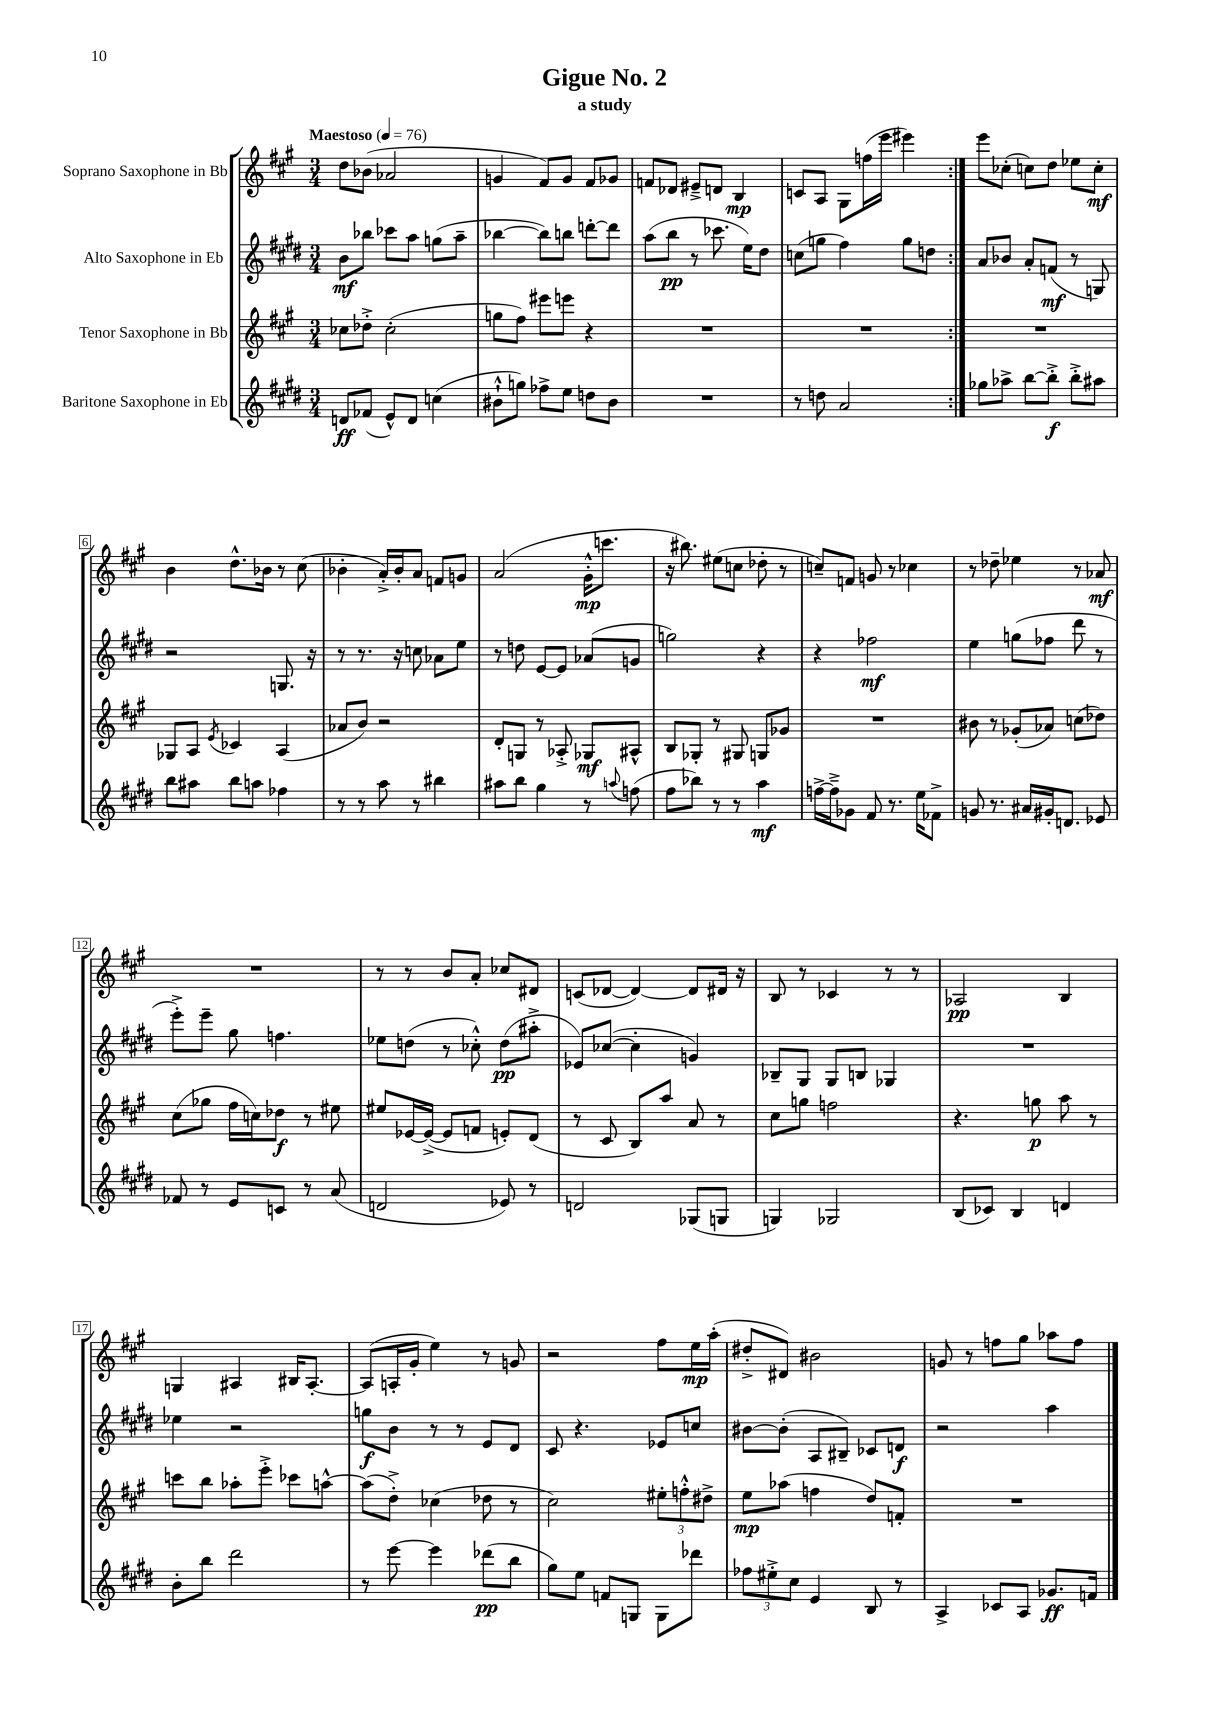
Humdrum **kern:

**kern	**kern	**kern	**kern
*staff4	*staff3	*staff2	*staff1
*clefG2	*clefG2	*clefG2	*clefG2
*k[f#c#g#d#]	*k[f#c#g#]	*k[f#c#g#d#]	*k[f#c#g#]
*M3/4	*M3/4	*M3/4	*M3/4
*MM76	*MM76	*MM76	*MM76
8d	8cc-	8b	8dd
(8f-	8dd-'^	8bb-	(8b-
8e^^)	(2cc-'	8ccc-	2a-
8d	.	8aa	.
(4cc	.	(8gg	.
.	.	8aa~	.
=	=	=	=
8b#`^^	8gg	[4bb-	4g
8gg)	8ff#)	.	.
8ff-^	8eee#	8bb-])	8f#)
8ee	8eee	8bb	8g
8dd	4r	[8ddd'	8f#
8b#	.	8ddd]	8g-
=	=	=	=
2.r	2.r	(8aa	8f
.	.	8bb	8d-
.	.	8r	8e#~^
.	.	8.ccc-	8d
.	.	.	4B
.	.	16ee)	.
.	.	8dd#	.
=	=	=	=
8r	2.r	(8cc	8c
8dd	.	8gg	8A
2a	.	4ff#)	8G#
.	.	.	(16ff
.	.	.	16eee
.	.	8gg	4eee#)
.	.	8dd	.
=:|!	=:|!	=:|!	=:|!
8gg-	2.r	8a	8eee
8aa-^	.	8b-	(8cc-'
[8bb	.	8a'	8cc)
8bb'^]	.	(8f	8dd
8bb'^	.	8r	8ee-
8aa#	.	8G)	8cc'
=	=	=	=
8bb	8G-	2r	4b
8aa#	8A	.	.
.	8qe	.	.
8bb	4c-	.	8.dd^^
8aa	.	.	.
.	.	.	16b-
4ff-	(4A	8.G	8r
.	.	.	(8cc#
.	.	16r	.
=	=	=	=
8r	8a-	8r	4b-'
8r	8b)	8.r	.
8aa	2r	.	16a'^)
.	.	16r	16b-'
8r	.	8cc	8a
4bb#	.	8a-	8f
.	.	8ee	8g
=	=	=	=
8aa#	8d'	8r	(2a
8bb	8G	8dd	.
4gg#	8r	[8e	.
.	8A-'^	8e]	.
8r	8G-	(8a-	16g#'^^
.	.	.	8.ccc
8qqaa	.	.	.
(8ff	8A#^^	8g	.
=	=	=	=
8ff#	8B	2gg)	16r
.	.	.	8.bb#)
8bb-)	8G-'	.	.
8r	8r	.	(8ee#
8r	8G#	.	8cc
4aa	8G	4r	8dd-'
.	8g-	.	8r
=	=	=	=
[16ff^	2.r	4r	8cc~)
16ff~^]	.	.	.
8g-	.	.	8f
8f#	.	2ff-	8g
8.r	.	.	8r
.	.	.	4cc-
16ee	.	.	.
8f-^	.	.	.
=	=	=	=
8g	8b#	4ee	8r
8.r	8r	.	8dd-~
.	(8g-'	(8gg	4ee-
16a#	.	.	.
16g#'	8a-)	8ff-	.
8.d	.	.	.
.	(8cc	8ddd#	8r
8e-	8dd-)	8r	8a-
=	=	=	=
8f-	(8cc#	8eee'^)	2.r
8r	8gg-	8eee~	.
8e	16ff#	8gg#	.
.	16cc)	.	.
8c	8dd-	4.ff	.
8r	8r	.	.
(8a	8ee#	.	.
=	=	=	=
2d	8ee#	8ee-	8r
.	[16e-	(8dd	8r
.	(16e-^_	.	.
.	8e-]	8r	8b
.	8f	8cc-'^^)	8a'
8e-)	8e')	(8dd	8cc-
8r	(8d	8aa#'^	8d#
=	=	=	=
2d	8r	8e-)	(8c
.	8c#	([8cc-	[8d-
.	8B)	4cc-']	4d-_)
.	8aa	.	.
(8G-	8a	4g)	8d-]
8G	8r	.	16d#
.	.	.	16r
=	=	=	=
4G)	8cc#	8B-~	8B
.	8gg	8G#	8r
2G-	2ff	8G#	4c-
.	.	8B	.
.	.	4G-	8r
.	.	.	8r
=	=	=	=
(8B	4.r	2.r	2A-
8c-)	.	.	.
4B	.	.	.
.	8gg	.	.
4d	8aa	.	4B
.	8r	.	.
=	=	=	=
8b'	8ccc	4ee-	4G
8bb	8bb	.	.
2ddd#	8aa-'	2r	4A#
.	8eee'^	.	.
.	8ccc-	.	16B#
.	.	.	[8.A#'
.	[8aa^^	.	.
=	=	=	=
8r	(8aa]	8gg	(8A#]
[8eee	8dd'^)	8b	16A'
.	.	.	16g#'
4eee]	(4cc-	8r	4ee)
.	.	8r	.
(8ddd-	8dd-	8e	8r
8bb	8r	8d#	8g
=	=	=	=
8gg#)	2cc#)	8c#	2r
8ee	.	4.r	.
8f	.	.	.
8G	.	.	.
8G	12ee#'	8e-	8ff#
.	12ff'^^	.	.
8ddd-	.	8cc	16ee
.	12dd#^	.	.
.	.	.	(16aa'
=	=	=	=
12ff-	8ee	[8b#	8dd#'^
12ee#'^	.	.	.
.	(8aa-	(8b#']	8d#)
12cc#	.	.	.
4e	4ff	8A	2b#
.	.	8B#~)	.
8B	8dd)	8c-	.
8r	8f'	8d	.
=	=	=	=
4A^	2.r	2r	8g
.	.	.	8r
8c-	.	.	8ff
8A	.	.	8gg#
8.g-	.	4aa	8aa-
.	.	.	8ff
16f	.	.	.
==	==	==	==
*-	*-	*-	*-
